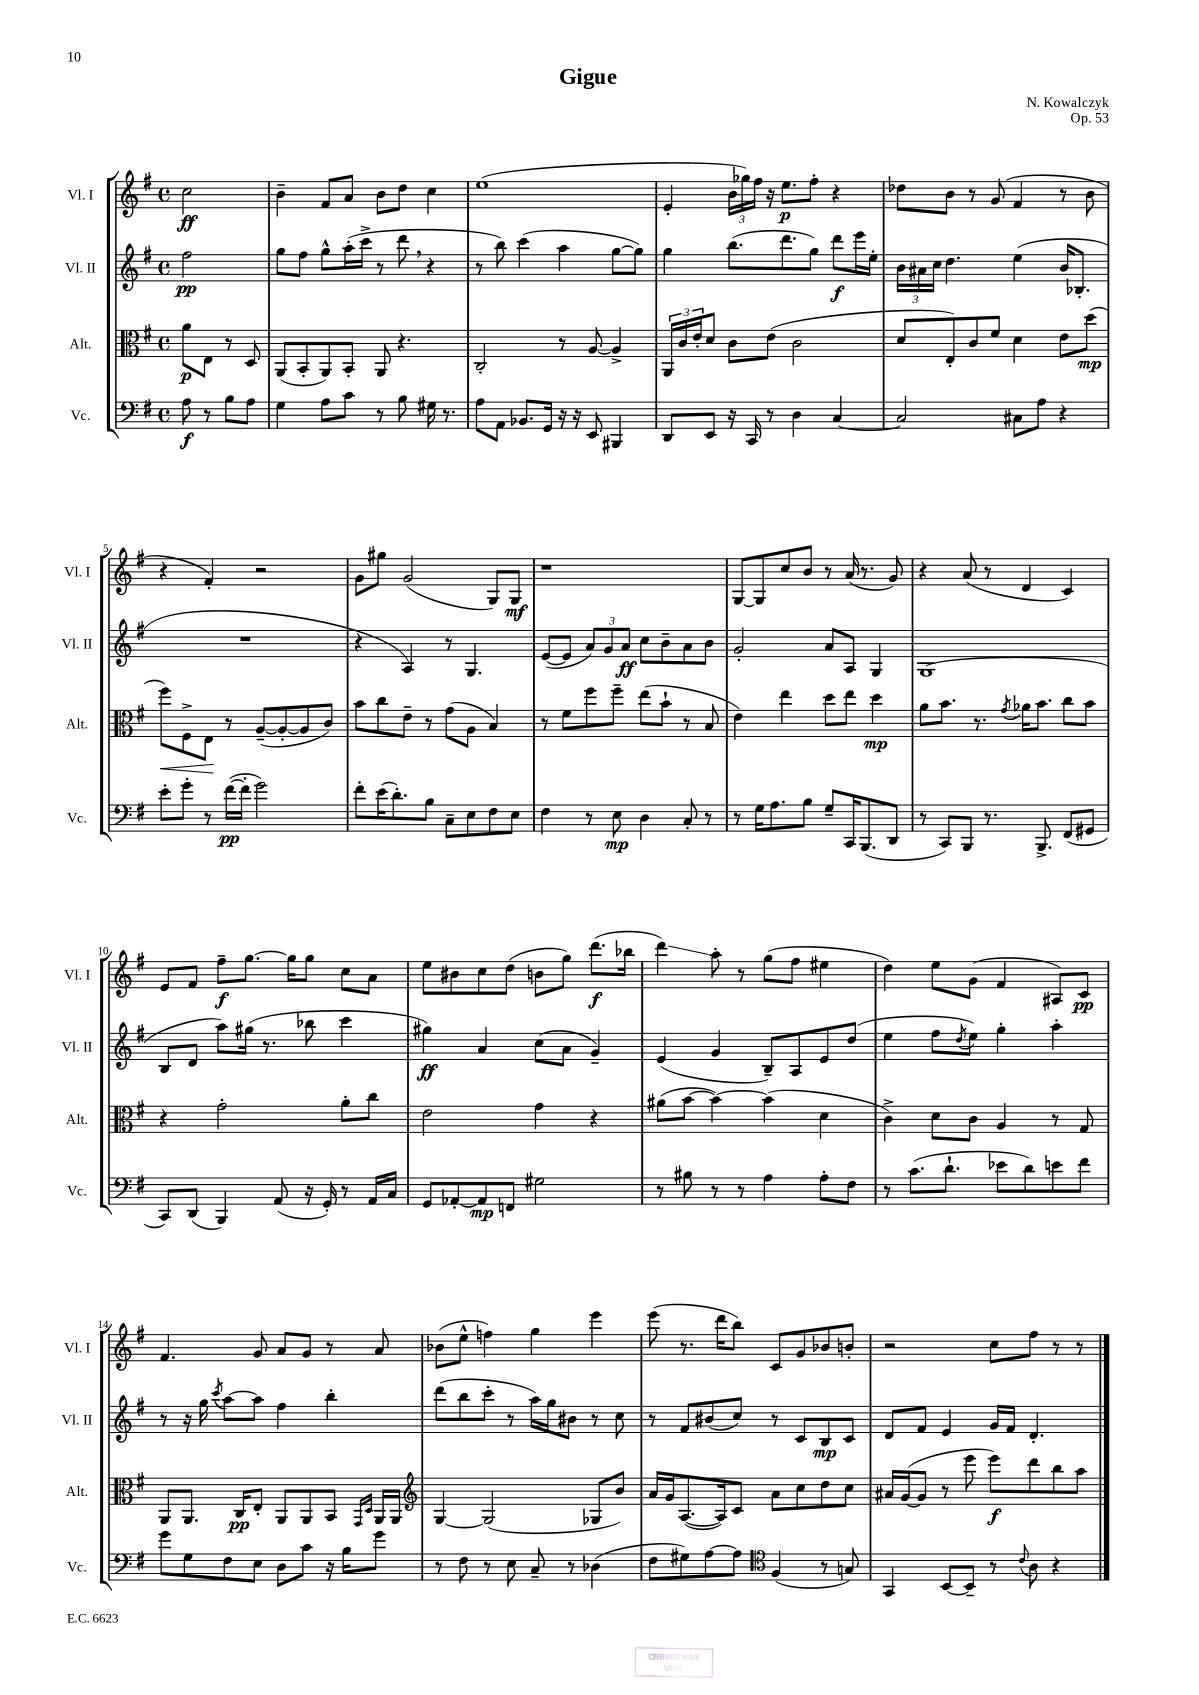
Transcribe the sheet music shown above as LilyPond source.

\header { title = "Gigue" composer = "N. Kowalczyk" opus = "Op. 53" }
<<
\new StaffGroup <<
\new Staff = "s0" \with { instrumentName = "Vl. I" shortInstrumentName = "Vl. I" } {
    \clef treble \key g \major \defaultTimeSignature \time 4/4 \partial 2
    c''2\ff |
    b'4-- fis'8 a'8 b'8 d''8 c''4 |
    e''1( |
    e'4-. \tuplet 3/2 { b'16 ges''16) fis''16 } r16 e''8.\p fis''8-. r4 |
    des''8 b'8 r8 g'8( fis'4 r8 b'8 |
    r4 fis'4-.) r2 |
    g'8 gis''8 g'2( g8) g8\mf |
    r1 |
    g8~ g8 c''8 b'8 r8 a'16( r8. g'8) |
    r4 a'8( r8 d'4 c'4) |
    e'8 fis'8 fis''8--\f g''8.~ g''16 g''8 c''8 a'8 |
    e''8 bis'8 c''8 d''8( b'8 g''8) d'''8.\f( bes''16 |
    d'''4\glissando) a''8-. r8 g''8( fis''8 eis''4 |
    d''4) e''8 g'8( fis'4 ais8) c'8\pp |
    fis'4. g'8 a'8 g'8 r8 a'8 |
    bes'8( e''8-^ f''4) g''4 e'''4 |
    e'''8( r8. d'''16 b''8) c'8 g'8 bes'8 b'8-. |
    r2 c''8 fis''8 r8 r8 \bar "|." |
}
\new Staff = "s1" \with { instrumentName = "Vl. II" shortInstrumentName = "Vl. II" } {
    \clef treble \key g \major \defaultTimeSignature \time 4/4 \partial 2
    fis''2\pp |
    g''8 fis''8 g''8-^ a''16-.( c'''16-> r8 d'''8 \breathe r4 |
    r8 b''8) c'''4( a''4 g''8~ g''8) |
    g''4 b''8.( d'''8. g''8) d'''8\f e'''16 e''16-. |
    \tuplet 3/2 { b'16 ais'16 c''16 } d''4. e''4( b'16 bes8.-. |
    R1 |
    r4 a4) r8 g4. |
    e'8~( e'8 \tuplet 3/2 { a'8) g'8 a'8\ff } c''8 b'8-- a'8 b'8 |
    g'2-. a'8 a8 g4 |
    g1( |
    b8 d'8 a''8) gis''16( r8. bes''8 c'''4 |
    gis''4\ff) a'4 c''8( a'8 g'4--) |
    e'4( g'4 b8--) a8 e'8 d''8( |
    e''4 fis''8 \acciaccatura { d''8 } e''8) g''4-. a''4-. |
    r8 r16 g''16 \acciaccatura { c'''8 } a''8~ a''8 fis''4 b''4-. |
    d'''8( b''8 c'''8-. r8 a''16) g''16 bis'8 r8 c''8 |
    r8 fis'8 bis'8( c''8) r8 c'8 b8\mp c'8 |
    d'8 fis'8 e'4 g'16 fis'16 d'4.-. \bar "|." |
}
\new Staff = "s2" \with { instrumentName = "Alt." shortInstrumentName = "Alt." } {
    \clef alto \key g \major \defaultTimeSignature \time 4/4 \partial 2
    a'8\p e8 r8 d8 |
    a,8( b,8-. a,8) b,8-. a,8 r4. |
    c2-. r8 a8~ a4-> |
    \tuplet 3/2 { a,16 c'16 e'16-. } d'8 c'8 e'8( c'2 |
    d'8 e8-.) c'8 fis'8 d'4 e'8 d''8\mp( |
    fis''8\<) fis8-> e8\! r8 a8~--( a8~-. a8 c'8) |
    b'8 c''8 e'8-- r8 g'8( a8 b4) |
    r8 fis'8 fis''8 fis''8-- e''8( b'8-! r8 b8 |
    e'4) e''4 d''8 e''8 d''4\mp |
    a'8 b'8. r8. \acciaccatura { g'8 } aes'16 b'8. c''8 b'8 |
    r4 g'2-. a'8-. c''8 |
    e'2 g'4 r4 |
    ais'8( b'8~ b'4~) b'4( d'4 |
    c'4->) d'8 c'8 a4 r8 g8 |
    a,8 a,8. c16\pp e8-. a,8 a,8 b,8 \grace { g,16 d16 } a,16 a,16 |
    \clef treble g4~ g2( ges8 b'8) |
    a'16 g'16 a8.~( a16) c'8 a'8 c''8 d''8 c''8 |
    ais'16 g'16~( g'8 r8 e'''8 e'''8\f) d'''8 b''8 a''8 \bar "|." |
}
\new Staff = "s3" \with { instrumentName = "Vc." shortInstrumentName = "Vc." } {
    \clef bass \key g \major \defaultTimeSignature \time 4/4 \partial 2
    a8\f r8 b8 a8 |
    g4 a8 c'8 r8 b8 gis16 r8. |
    a8 a,8 bes,8. g,16 r16 r16 e,8 bis,,4 |
    d,8 e,8 r16 c,16 r8 d4 c4~ |
    c2 cis8 a8 r4 |
    e'8-. g'8-. r8 fis'16~\pp( fis'16-. g'2) |
    fis'8-. e'16( d'8.-.) b8 c8-- e8 fis8 e8 |
    fis4 r8 e8\mp d4 c8-. r8 |
    r8 g16 a8. b8 g8-- c,16 b,,8.( d,8 |
    r8 c,8) b,,8 r8. b,,8.-> fis,8( gis,8 |
    c,8) d,8( b,,4) a,8( r16 g,16-.) r8 a,16 c16 |
    g,8 aes,8~-. aes,8\mp f,8 gis2 |
    r8 bis8 r8 r8 a4 a8-. fis8 |
    r8 c'8.( d'8.-! ees'8 d'8) e'8 fis'8 |
    g'8 g8 fis8 e8 d8 c'8 r16 b16 g'8 |
    r8 fis8 r8 e8 c8-- r8 des4( |
    fis8 gis8) a8~ a8 \clef tenor fis4( r8 g8) |
    g,4 b,8~ b,8-- r8 \appoggiatura { c'8 } a8 r4 \bar "|." |
}
>>
>>
